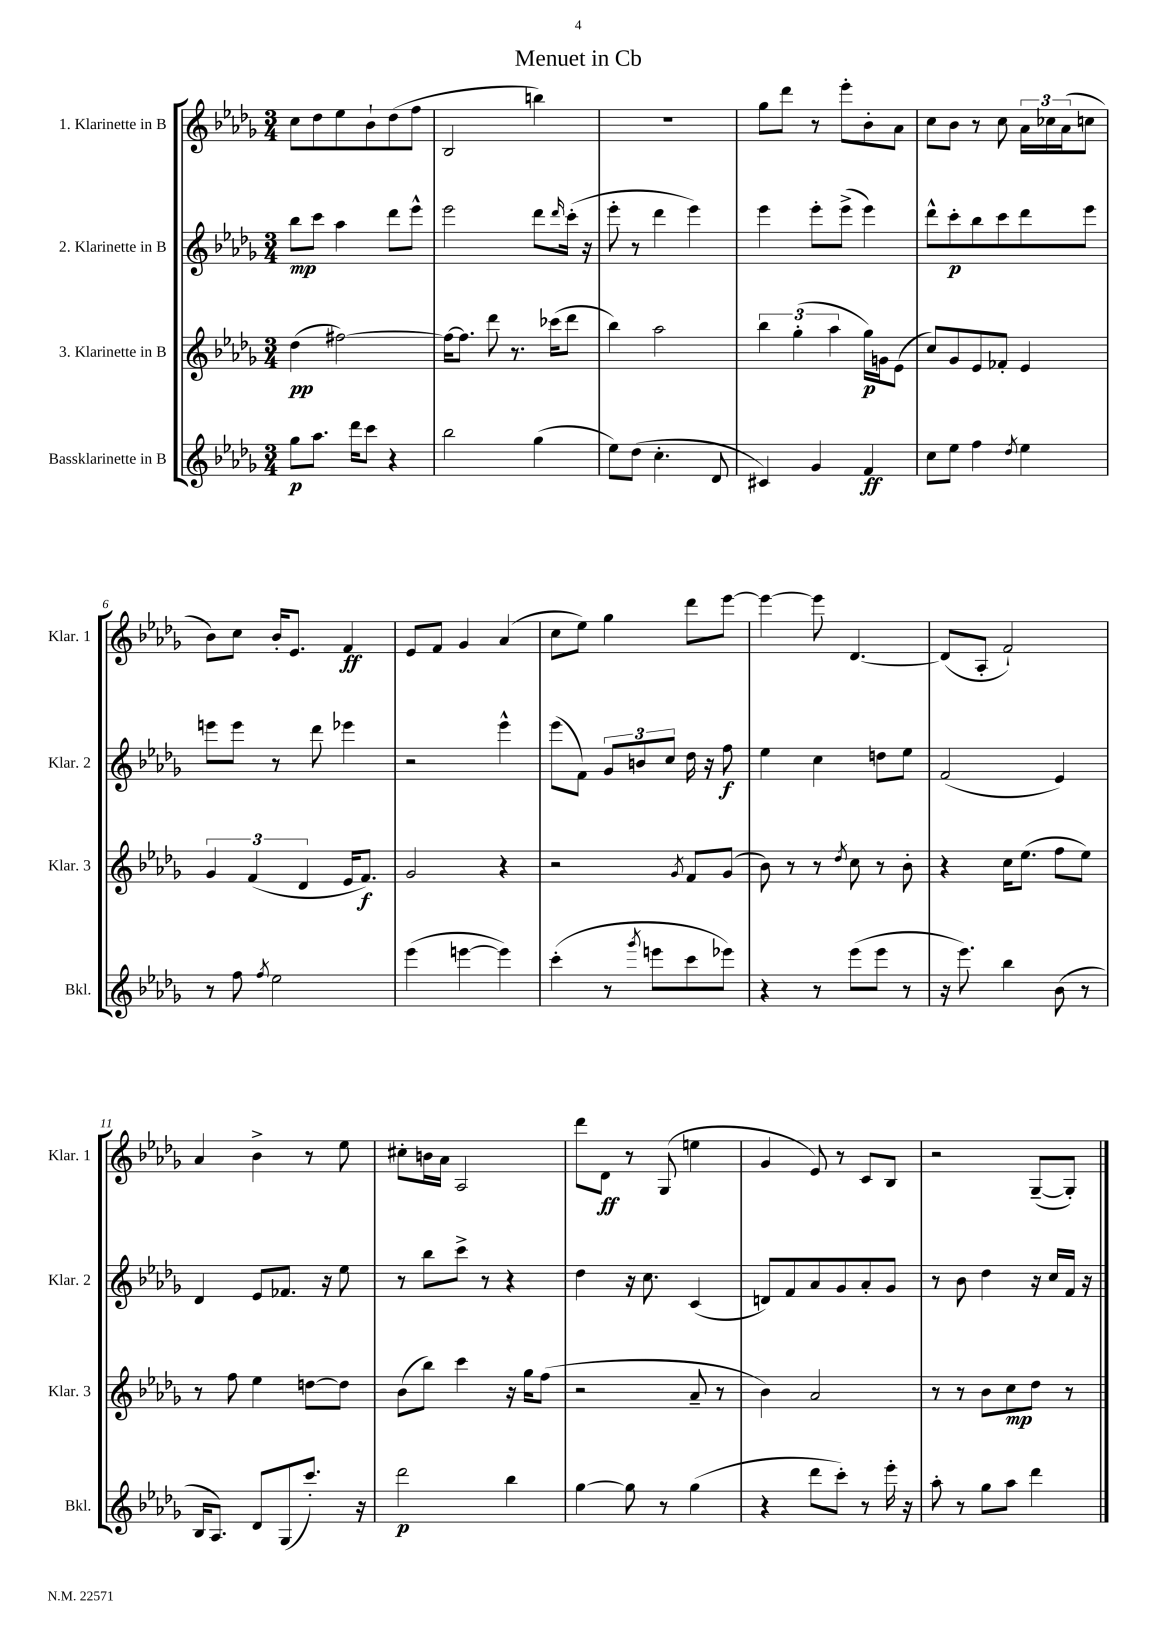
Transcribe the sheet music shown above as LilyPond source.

\header { title = "Menuet in Cb" }
<<
\new StaffGroup <<
\new Staff = "s0" \with { instrumentName = "1. Klarinette in B" shortInstrumentName = "Klar. 1" } {
    \clef treble \key des \major \numericTimeSignature \time 3/4
    c''8 des''8 ees''8 bes'8-! des''8( f''8 |
    bes2 b''4) |
    R2. |
    ges''8 des'''8 r8 ees'''8-. bes'8-. aes'8 |
    c''8 bes'8 r8 c''8 \tuplet 3/2 { aes'16 ces''16 aes'16( } c''8 |
    bes'8) c''8 bes'16-. ees'8. f'4\ff |
    ees'8 f'8 ges'4 aes'4( |
    c''8 ees''8) ges''4 des'''8 ees'''8~ |
    ees'''4~ ees'''8 des'4.~ |
    des'8( aes8-. f'2-!) |
    aes'4 bes'4-> r8 ees''8 |
    cis''8-. b'16 aes'16 aes2 |
    des'''8 des'8\ff r8 ges8( e''4 |
    ges'4 ees'8) r8 c'8 bes8 |
    r2 ges8~--( ges8-.) \bar "|." |
}
\new Staff = "s1" \with { instrumentName = "2. Klarinette in B" shortInstrumentName = "Klar. 2" } {
    \clef treble \key des \major \numericTimeSignature \time 3/4
    bes''8\mp c'''8 aes''4 des'''8 ees'''8-^ |
    ees'''2 des'''8 \grace { des'''16 } c'''16-.( r16 |
    ees'''8-. r8 des'''4 ees'''4) |
    ees'''4 ees'''8-. ees'''8->( ees'''4) |
    des'''8-^ c'''8-.\p bes''8 c'''8 des'''8 ees'''8 |
    e'''8 e'''8 r8 des'''8 ees'''4 |
    r2 ees'''4-^ |
    ees'''8( f'8) \tuplet 3/2 { ges'8 b'8 c''8 } des''16 r16 f''8\f |
    ees''4 c''4 d''8 ees''8 |
    f'2( ees'4) |
    des'4 ees'8 fes'8. r16 ees''8 |
    r8 bes''8 c'''8-> r8 r4 |
    des''4 r16 c''8. c'4( |
    d'8) f'8 aes'8 ges'8 aes'8-. ges'8 |
    r8 bes'8 des''4 r16 c''16 f'16 r16 \bar "|." |
}
\new Staff = "s2" \with { instrumentName = "3. Klarinette in B" shortInstrumentName = "Klar. 3" } {
    \clef treble \key des \major \numericTimeSignature \time 3/4
    des''4\pp( fis''2~) |
    fis''16~ fis''8. des'''8 r8. ces'''16( des'''8 |
    bes''4) aes''2 |
    \tuplet 3/2 { bes''4 ges''4-.( aes''4 } ges''16\p) g'16 ees'8( |
    c''8) ges'8 ees'8 fes'8-. ees'4 |
    \tuplet 3/2 { ges'4 f'4( des'4 } ees'16 f'8.\f) |
    ges'2 r4 |
    r2 \acciaccatura { ges'8 } f'8 ges'8( |
    bes'8) r8 r8 \acciaccatura { des''8 } c''8 r8 bes'8-. |
    r4 c''16 ees''8.( f''8 ees''8) |
    r8 f''8 ees''4 d''8~ d''8 |
    bes'8( bes''8) c'''4 r16 ges''16 f''8( |
    r2 aes'8-- r8 |
    bes'4) aes'2 |
    r8 r8 bes'8 c''8\mp des''8 r8 \bar "|." |
}
\new Staff = "s3" \with { instrumentName = "Bassklarinette in B" shortInstrumentName = "Bkl." } {
    \clef treble \key des \major \numericTimeSignature \time 3/4
    ges''8\p aes''8. des'''16 c'''8 r4 |
    bes''2 ges''4( |
    ees''8) des''8( c''4.-. des'8 |
    cis'4) ges'4 f'4\ff |
    c''8 ees''8 f''4 \acciaccatura { des''8 } ees''4 |
    r8 f''8 \acciaccatura { f''8 } ees''2 |
    ees'''4( e'''4~ e'''4) |
    c'''4-.( r8 \acciaccatura { ges'''8 } e'''8 c'''8 ees'''8) |
    r4 r8 ees'''8( ees'''8 r8 |
    r16 ees'''8.) bes''4 bes'8( r8 |
    bes16 aes8.) des'8 ges8( c'''8.-.) r16 |
    des'''2\p bes''4 |
    ges''4~ ges''8 r8 ges''4( |
    r4 des'''8 c'''8-.) r8 ees'''16-. r16 |
    aes''8-. r8 ges''8 aes''8 des'''4 \bar "|." |
}
>>
>>
